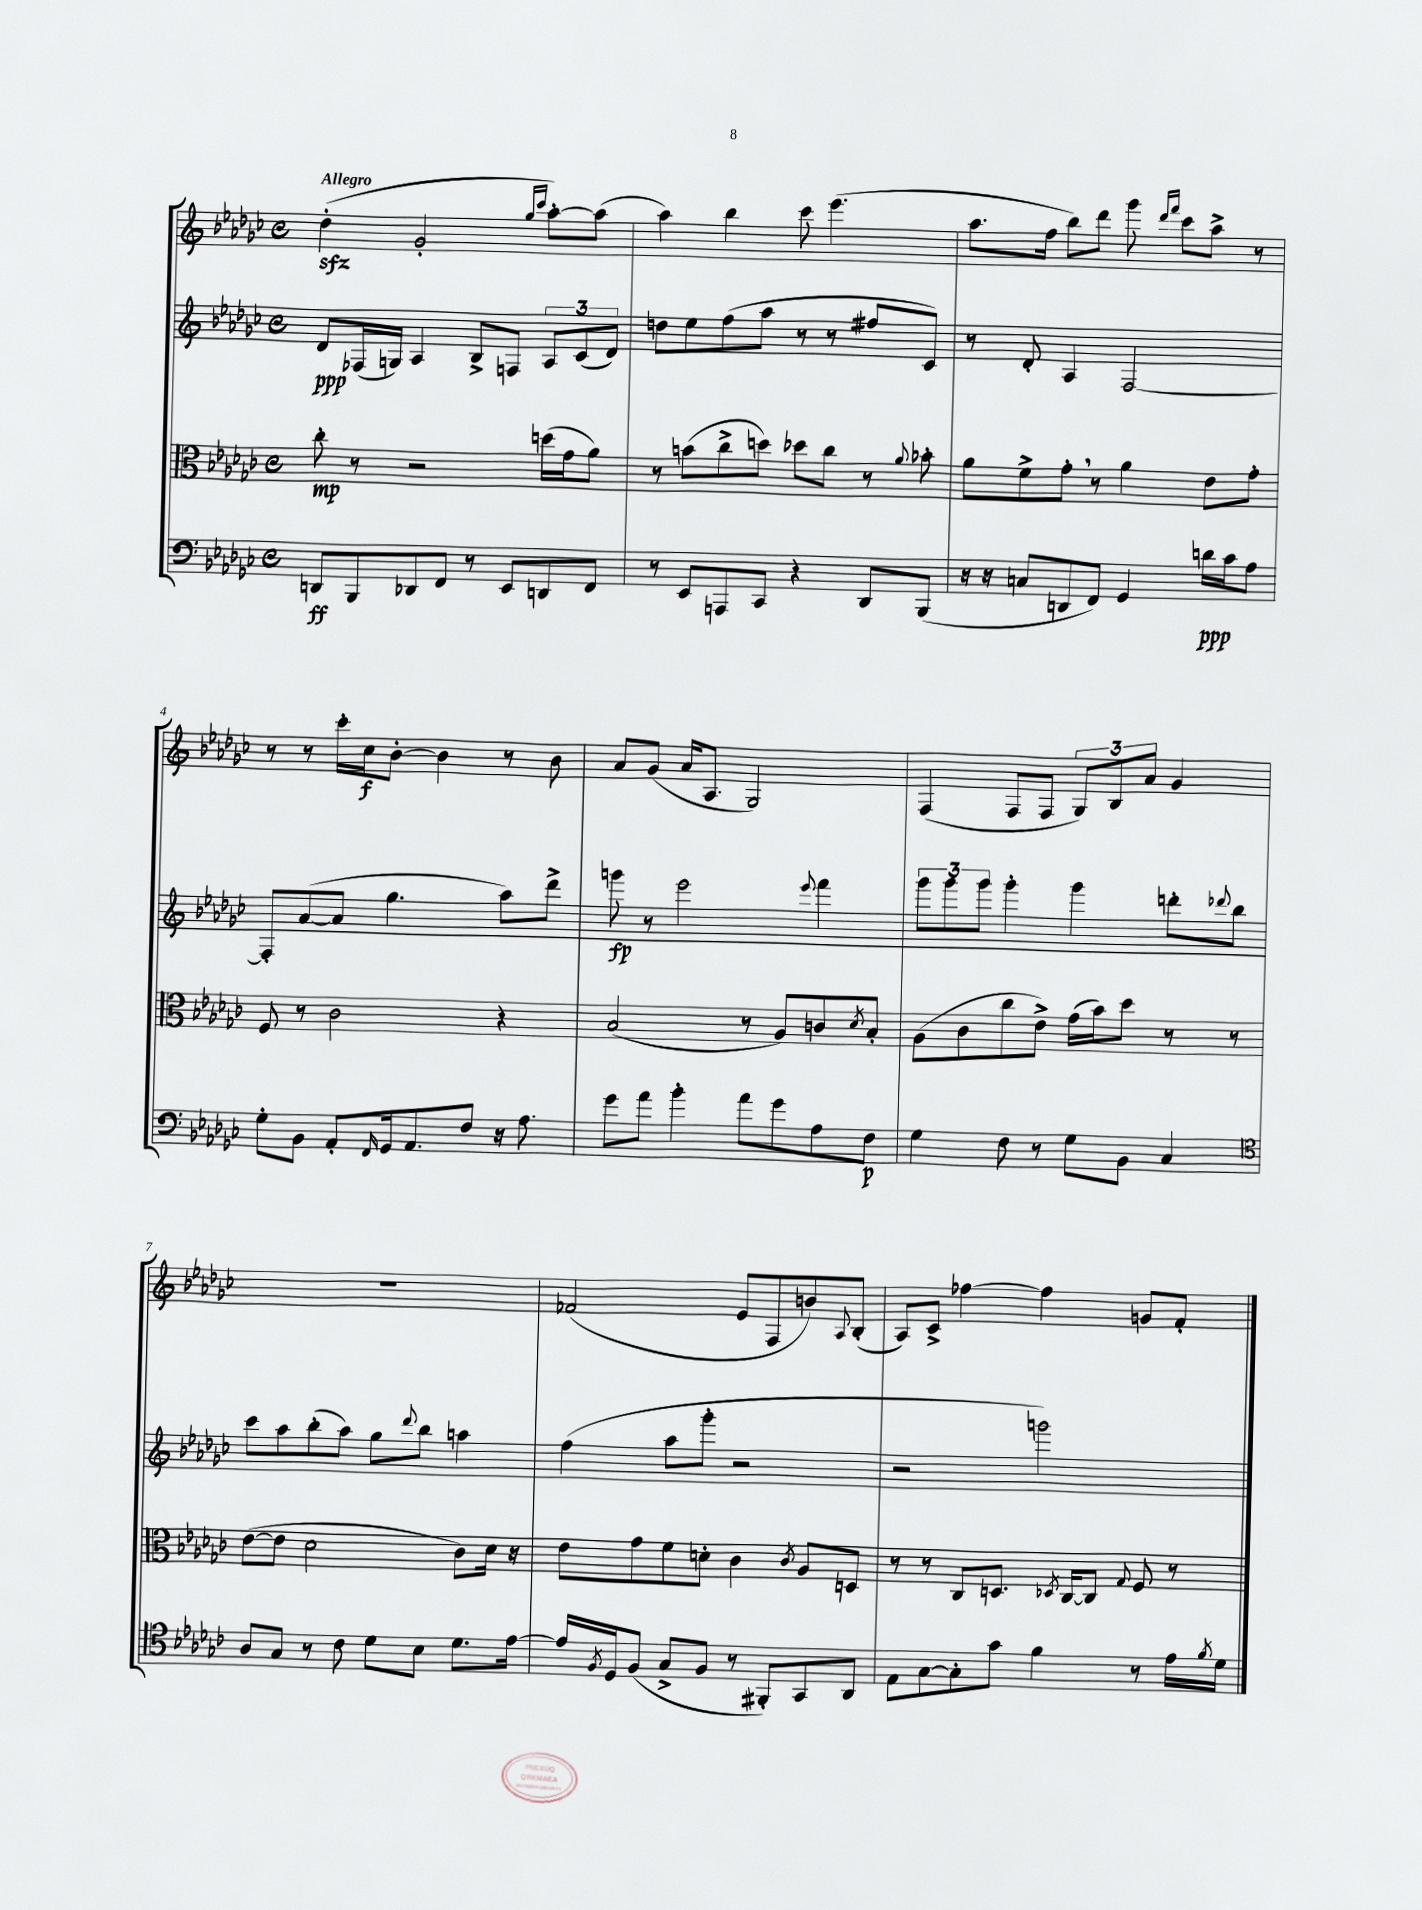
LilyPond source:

<<
\new StaffGroup <<
\new Staff = "s0" {
    \clef treble \key ges \major \defaultTimeSignature \time 4/4 \tempo "Allegro"
    des''4-.\sfz( ges'2-. \grace { ges''16 ces'''16 } aes''8~-.) aes''8( |
    aes''4) bes''4 ces'''8 ees'''4.( |
    aes''8. f''16 bes''8) des'''8 ges'''8 \grace { des'''16 f'''16 } ces'''8 aes''8-> r8 |
    r8 r8 ces'''16-. ces''16\f bes'8~-. bes'4 r8 bes'8 |
    aes'8 ges'8( aes'16 aes8. ges2) |
    f4( f8 f8 \tuplet 3/2 { ges8) bes8 aes'8 } ges'4 |
    R1 |
    fes'2( ees'8 f8 b'8) \appoggiatura { aes8 } bes8-.( |
    aes8) ces'8-> fes''4~ fes''4 g'8 f'8-. \bar "|." |
}
\new Staff = "s1" {
    \clef treble \key ges \major \defaultTimeSignature \time 4/4
    des'8\ppp fes16( g16) aes4 bes8-> f8 \tuplet 3/2 { aes8 ces'8( des'8) } |
    d''8 ees''8 f''8( aes''8 r8 r8 fis''8 ces'8) |
    r8 des'8-. aes4 f2~ |
    f8-. aes'8~( aes'8 ges''4. aes''8) des'''8-> |
    g'''8\fp r8 ees'''2 \appoggiatura { ees'''8 } f'''4 |
    \tuplet 3/2 { ges'''8 ges'''8 ges'''8 } ges'''4-. ges'''4 d'''8-. \appoggiatura { des'''8 } bes''8 |
    ces'''8 aes''8 bes''8-.( aes''8) ges''8 \appoggiatura { des'''8 } bes''8 a''4 |
    f''4( aes''8 ges'''8-. r2 |
    r2 g'''2) \bar "|." |
}
\new Staff = "s2" {
    \clef alto \key ges \major \defaultTimeSignature \time 4/4
    ces''8-.\mp r8 r2 d''16( ges'16 aes'8) |
    r8 b'8( ces''8-> d''8) des''8 ces''8 r8 \appoggiatura { aes'8 } bes'8-. |
    aes'8 f'8-> ges'8-. \breathe r8 aes'4 ees'8 ges'8-. |
    f8 r8 ces'2 r4 |
    bes2( r8 aes8) c'8 \acciaccatura { des'8 } bes8-. |
    aes8( ces'8 ces''8 ees'8->) ges'16( bes'16) des''8 r8 r8 |
    ees'8~( ees'8 des'2 ces'8) des'16 r16 |
    ees'8 ges'8 f'8 d'8-. ces'4 \acciaccatura { ces'8 } aes8 d8 |
    r8 r8 ces8 d8. \acciaccatura { des8 } ces16~ ces8 \appoggiatura { ges8 } f8 r8 \bar "|." |
}
\new Staff = "s3" {
    \clef bass \key ges \major \defaultTimeSignature \time 4/4
    d,8\ff bes,,8 des,8 f,8 r8 ees,8 d,8 f,8 |
    r8 ees,8 a,,8 ces,8 r4 des,8 bes,,8( |
    r16 r16 c8 d,8 f,8) ges,4 d'16\ppp ces'16 aes8 |
    ges8-. bes,8 aes,8-. \grace { f,16 } ges,16 aes,8. f8 r16 aes8. |
    ges'8 aes'8 bes'4-. aes'8 ges'8 aes8 f8\p |
    ges4 f8 r8 ges8 bes,8 ces4 |
    \clef tenor aes8 ges8 r8 ces'8 des'8 bes8 des'8. ees'16~ |
    ees'16 \acciaccatura { f8 } des16 f8( ges8-> f8 r8 fis,8-.) ges,8 aes,8 |
    ees8 ges8~ ges8-. ges'8 f'4 r8 ees'16 \acciaccatura { f'8 } des'16 \bar "|." |
}
>>
>>
